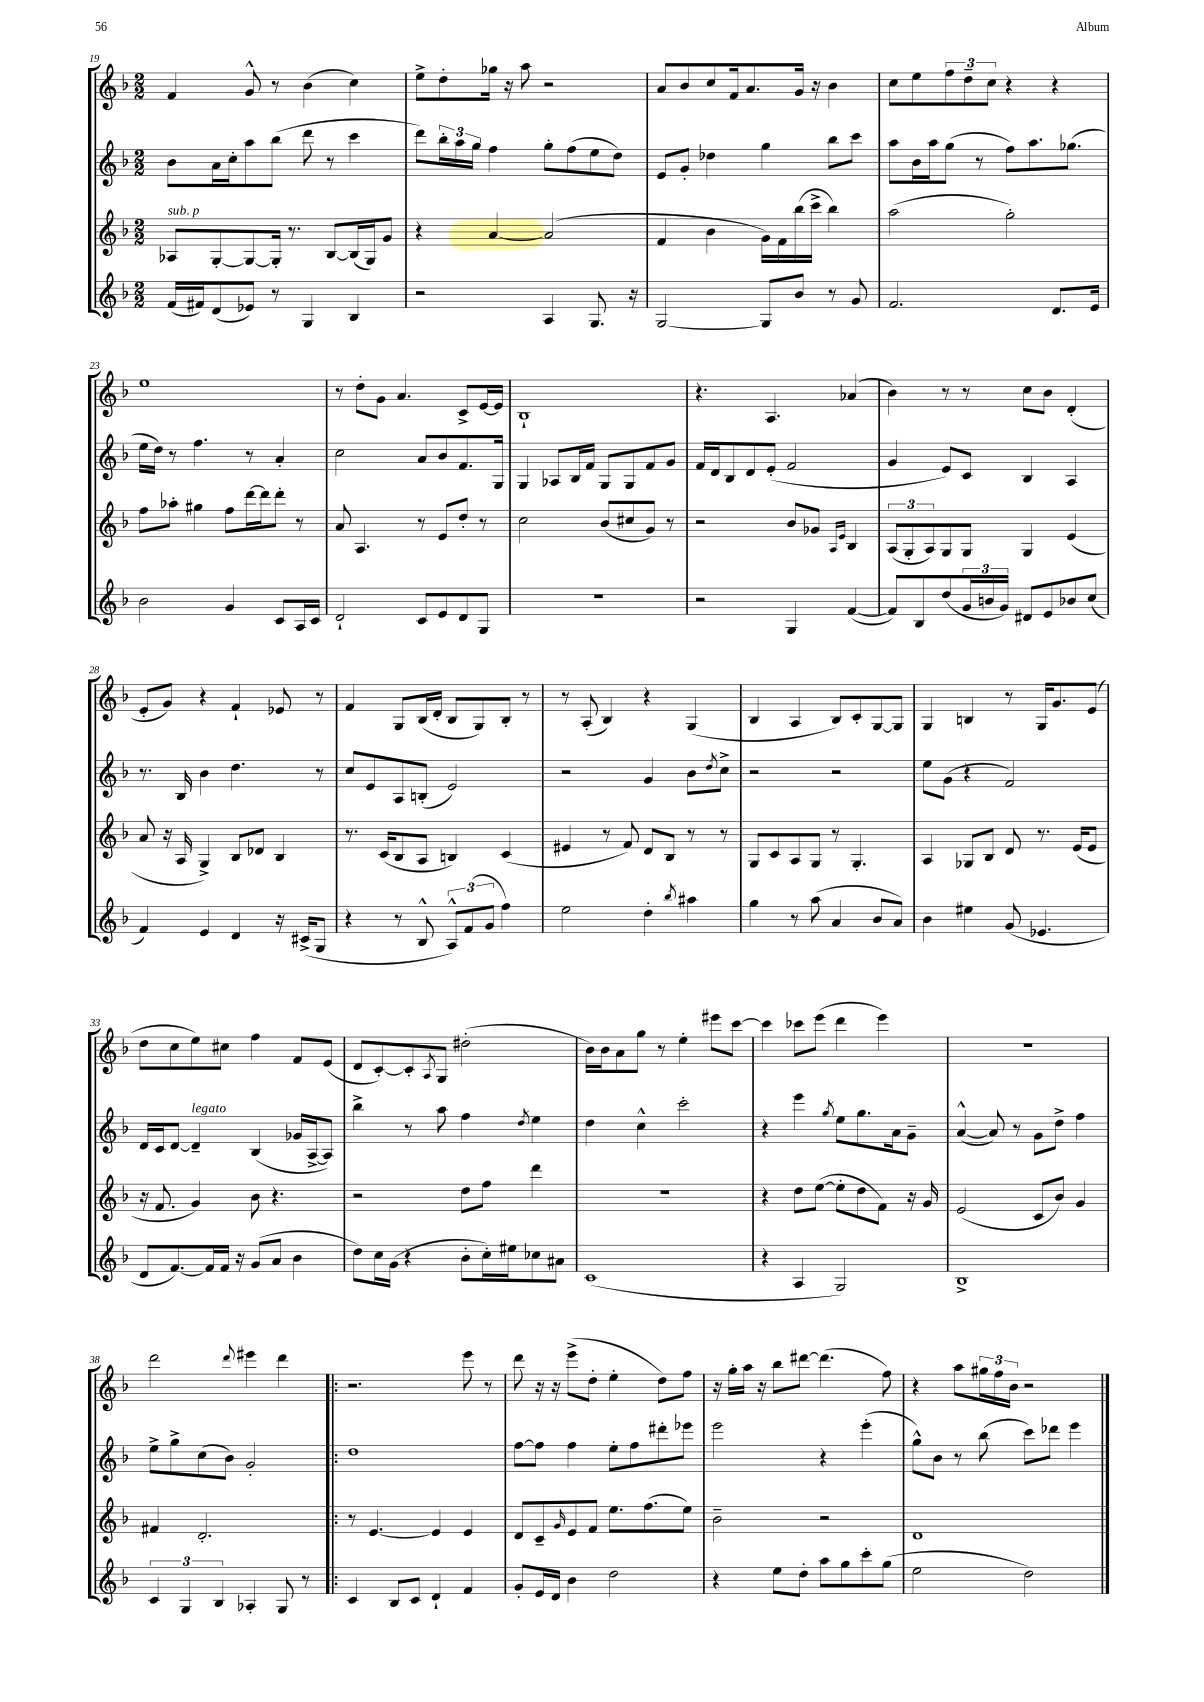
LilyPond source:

<<
\new StaffGroup <<
\new Staff = "s0" {
    \clef treble \key f \major \numericTimeSignature \time 2/2
    f'4 g'8-^ r8 bes'4( c''4) |
    e''8-> d''8-. ges''16 r16 a''8 r2 |
    a'8 bes'8 c''8 f'16 a'8. g'16 r16 bes'4 |
    c''8 e''8 \tuplet 3/2 { f''8 d''8-- c''8 } r4 r4 |
    e''1 |
    r8 d''8-. g'8 a'4. c'8-> e'16~ e'16 |
    bes1-! |
    r4. a4. aes'4( |
    bes'4) r8 r8 c''8 bes'8 d'4-.( |
    e'8-. g'8) r4 f'4-! ees'8 r8 |
    f'4 g8 bes16( d'16-. bes8 g8) bes8-. r8 |
    r8 a8-.( bes4) r4 g4( |
    bes4 a4 bes8) c'8-. g8~ g8 |
    g4 b4 r8 g16 g'8. e'8( |
    d''8 c''8 e''8) cis''8 f''4 f'8 e'8( |
    d'8 c'8~-.) c'8-. \acciaccatura { a8 } g8 dis''2-.( |
    bes'16) bes'16 a'8 g''8 r8 e''4-. eis'''8 c'''8~ |
    c'''4 ces'''8 e'''8( d'''4 e'''4) |
    r1 |
    d'''2 \appoggiatura { d'''8 } eis'''4 d'''4 |
    \bar ".|:" r2. e'''8 r8 |
    d'''8 r16 r16 e'''8->( d''8-. e''4-. d''8) f''8 |
    r16 g''16-. a''16 r16 bes''8 dis'''8~ dis'''4.( f''8) |
    r4 a''8 \tuplet 3/2 { gis''16 f''16 bes'16 } r2 \bar "|." |
}
\new Staff = "s1" {
    \clef treble \key f \major \numericTimeSignature \time 2/2
    bes'8 a'16 c''16-. a''8 bes''8( d'''8 r8 c'''4 |
    d'''8) \tuplet 3/2 { bes''16-. a''16 g''16 } f''4 g''8-. f''8( e''8 d''8) |
    e'8 g'8-. des''4 g''4 bes''8 c'''8 |
    a''8 bes'16 a''16 g''8( r8 f''8) a''8. ges''8.( |
    e''16 d''16) r8 f''4. r8 a'4-. |
    c''2 a'8 bes'8 f'8. g16 |
    g4 aes8 bes16 f'16 g8 g8 f'8 g'8 |
    f'16 d'16 bes8 d'8 e'8-.( f'2 |
    g'4 e'8) c'8 bes4 a4 |
    r8. bes16 bes'4 d''4. r8 |
    c''8 e'8 a8 b8-.( e'2) |
    r2 g'4 bes'8 \acciaccatura { d''8 } c''8-> |
    r2 r2 |
    e''8 g'8( r4 f'2) |
    d'16 c'16 d'8~ d'4--^\markup { \italic "legato" } bes4( ges'16 a16~-> a8) |
    bes''4-> r8 a''8 f''4 \acciaccatura { d''8 } e''4 |
    d''4 c''4-^ c'''2-. |
    r4 e'''4 \acciaccatura { g''8 } e''8 g''8. a'16 g'8-- |
    a'4~-^( a'8) r8 g'8 d''8-> f''4 |
    e''8-> g''8-> c''8( bes'8) g'2-. |
    \bar ".|:" d''1 |
    f''8~ f''8 f''4 e''8-. f''8 dis'''8-. ees'''8 |
    e'''2 r4 e'''4-.( |
    g''8-^) bes'8 r8 bes''8( c'''8) des'''8 e'''4 \bar "|." |
}
\new Staff = "s2" {
    \clef treble \key f \major \numericTimeSignature \time 2/2
    aes8^\markup { \italic "sub. p" } g8~-. g8~ g16-. r8. bes8~ bes16( g16) g'8 |
    r4 a'4~ a'2( |
    f'4 bes'4 g'16) f'16 bes''16( c'''16-> bes''4) |
    a''2( g''2-.) |
    f''8 aes''8-. gis''4 f''8 d'''16~ d'''16 d'''8-. r8 |
    a'8 a4. r8 e'8 d''8-. r8 |
    c''2 bes'8( cis''8 g'8) r8 |
    r2 bes'8 ges'8 \grace { a16 e'16 } bes4 |
    \tuplet 3/2 { a8( g8-. a8) } g8 g8 g4 e'4( |
    a'8 r16 a16 g4->) bes8 des'8 bes4 |
    r8. c'16( bes8 a8 b4) c'4( |
    eis'4 r8 f'8) d'8 bes8 r8 r8 |
    g8 c'8 a8 g8 r8 g4.-. |
    a4 ges8 bes8 d'8 r8. e'16( e'8 |
    r16 f'8. g'4) bes'8 r4. |
    r2 d''8 f''8 d'''4 |
    r1 |
    r4 d''8 e''8~( e''8-. d''8 f'8) r16 g'16 |
    e'2( c'8 bes'8) g'4 |
    fis'4 d'2.-. |
    \bar ".|:" r8 e'4.~ e'4 e'4 |
    d'8 c'8-- \grace { g'16 } e'8 f'8 e''8. f''8.( e''8) |
    bes'2-- r2 |
    d'1 \bar "|." |
}
\new Staff = "s3" {
    \clef treble \key f \major \numericTimeSignature \time 2/2
    f'16( fis'16) d'8( ees'8) r8 g4 bes4 |
    r2 a4 g8. r16 |
    g2~ g8 bes'8 r8 g'8 |
    f'2. d'8. e'16 |
    bes'2 g'4 c'8 a16 c'16 |
    d'2-! c'8 e'8 d'8 g8 |
    r1 |
    r2 g4 f'4~( |
    f'8) bes8 d''8( \tuplet 3/2 { g'16 b'16 g'16) } dis'8 e'8 bes'8 c''8( |
    f'4) e'4 d'4 r16 cis'16->( g8 |
    r4 r8 bes8-^ \tuplet 3/2 { a8-^) f'8( g'8 } f''4) |
    e''2 d''4-. \acciaccatura { bes''8 } ais''4 |
    g''4 r8 a''8( a'4 bes'8 a'8) |
    bes'4 eis''4 g'8( ees'4. |
    d'8 f'8.~) f'16 f'16 r16 g'8( a'8 bes'4 |
    d''8) c''16 g'16( r4 bes'8-. c''16-.) eis''16 ces''8 ais'8 |
    c'1( |
    r4 a4 g2) |
    bes1-> |
    \tuplet 3/2 { c'4 g4 bes4 } aes4-. g8 r8 |
    \bar ".|:" c'4 bes8 c'8 d'4-! f'4 |
    g'8-. e'16 d'16 bes'4 d''2 |
    r4 e''8 d''8-. a''8 g''8 c'''8-. g''8( |
    e''2 d''2) \bar "|." |
}
>>
>>
\layout { \context { \Score currentBarNumber = #19 } }
